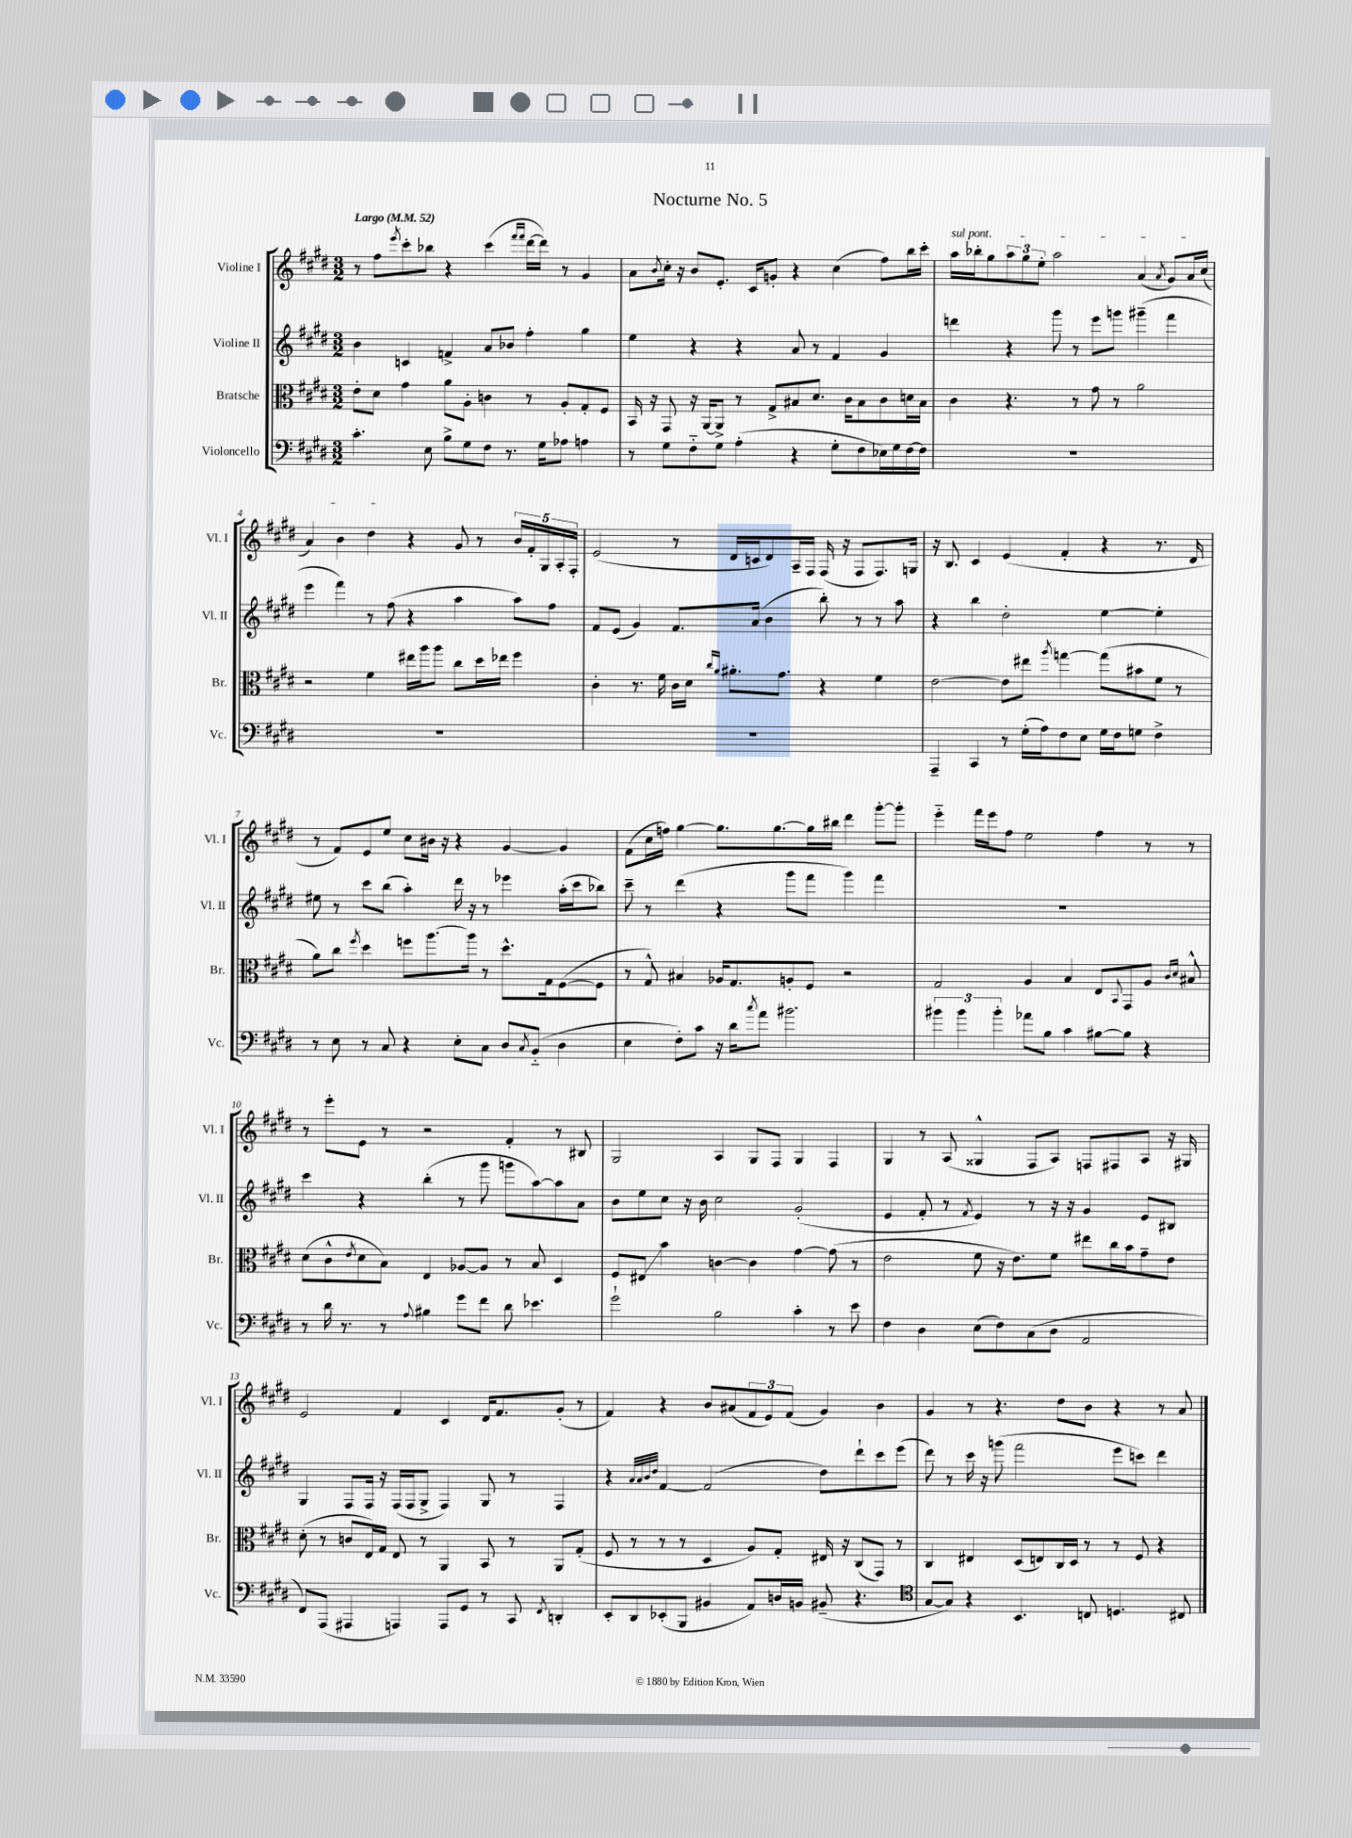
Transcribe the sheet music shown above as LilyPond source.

\header { title = "Nocturne No. 5" }
<<
\new StaffGroup <<
\new Staff = "s0" \with { instrumentName = "Violine I" shortInstrumentName = "Vl. I" } {
    \clef treble \key e \major \numericTimeSignature \time 3/2 \tempo "Largo" 4 = 52
    r8 fis''8 \acciaccatura { e'''8 } cis'''8-. bes''8 r4 cis'''4( \grace { fis'''16 fis'''16 } dis'''16~ dis'''16) r8 gis'4 |
    a'8 \acciaccatura { b'8 } cis''16-. r16 b'8 e'8.-. cis'16 g'8-. r4 cis''4( fis''8) b''16 cis'''16-. |
    \once \override TextSpanner.bound-details.left.text = \markup { \italic "sul pont." } a''16\startTextSpan bes''16-. gis''8 \tuplet 3/2 { a''8 gis''8 e''8-. } a''2 a'4( \acciaccatura { a'8 } gis'8) a'16 cis''16( |
    a'4) b'4 dis''4\stopTextSpan r4 gis'8 r8 \tuplet 5/4 { b'16 fis'16-. gis16 a16-. fis16-. } |
    e'2( r8 dis'16 c'16 dis'8) a16-- fis16 fis16( r16 fis8 fis8.) g16 |
    r16 b8. cis'4 e'4( fis'4-. r4 r8. dis'16 |
    r8 fis'8) e'8 e''8 cis''8 bis'16 r16 r4 gis'4~ gis'4 |
    fis'8( cis''16 f''16) gis''4~ gis''8. gis''8.~ gis''16 bis''16 dis'''4 gis'''8~-. gis'''8-. |
    e'''4-_ fis'''16 e'''16 fis''8 e''2 fis''4 r8 r8 |
    r8 e'''8-. e'8 r8 r2 fis'4-. r8 bis8 |
    gis2 a4 gis8 fis8 gis4 fis4 |
    gis4 r8 a8( gisis4-^ fis8 a8) f8 fis8 a8 r16 gis16 |
    e'2 fis'4 cis'4 dis'16 fis'8. gis'8-.( r8 |
    fis'4) r4 b'8 ais'8( \tuplet 3/2 { fis'8 e'8) fis'8( } gis'4) b'4 |
    gis'4 r8 r4. dis''8 b'8 r4 r8 a'8 \bar "|." |
}
\new Staff = "s1" \with { instrumentName = "Violine II" shortInstrumentName = "Vl. II" } {
    \clef treble \key e \major \numericTimeSignature \time 3/2
    b'4 c'4 f'4-> a'8 bes'8 fis''4-. gis''4 |
    e''4 r4 r4 a'8 r8 fis'4 gis'4 |
    d'''4 r4 gis'''8 r8 e'''8 g'''8 gis'''4--( fis'''4 |
    e'''4 fis'''4) r8 fis''8( r4 a''4 a''8) fis''8 |
    fis'8 e'8( gis'4) fis'8. a'16( b'4 b''8-.) r8 r8 a''8 |
    r4 b''4 dis''2-. e''4~ e''4-. |
    eis''8 r8 cis'''8 b''8( a''4-.) dis'''16 r16 r8 ees'''4 a''16-.( cis'''16 bes''8) |
    cis'''8-- r8 dis'''4( r4 gis'''8 fis'''8 gis'''4) fis'''4 |
    R1. |
    cis'''4 r4 b''4-.( r8 gis'''8 g'''8 a''8~) a''8 a'8 |
    b'8 e''8 cis''8 r16 b'16 cis''2 gis'2-.( |
    e'4 fis'8-. r8 \acciaccatura { fis'8 } e'4) r8 r16 r16 gis'4 e'8 bis8 |
    gis4 fis8 fis16 r16 fis16( fis16 gis8-> fis4) gis8 r8 fis4 |
    r4 \grace { a'32 a'32 b'32 dis''32 } fis'4~ fis'2( dis''8) dis'''8-! cis'''8 e'''8( |
    dis'''8) r8 cis'''16 r16 g'''8( fis'''2 e'''8 c'''8) dis'''4 \bar "|." |
}
\new Staff = "s2" \with { instrumentName = "Bratsche" shortInstrumentName = "Br." } {
    \clef alto \key e \major \numericTimeSignature \time 3/2
    e'8-. dis'8 gis'4 a'8 a8-. c'4 r8 a8-. gis8-. fis8 |
    b,16 r16 gis,8 r16 a,16~ a,8-> r8 gis8-> bis8 dis'8. cis'16 bis8 cis'8 d'16 bis16 |
    cis'4 r4. r8 gis'8 r8 a'2 |
    r2 fis'4 eis''16 a''16 a''8 cis''8 dis''16 ees''16 fis''4 |
    cis'4-. r8. fis'16 cis'16 dis'16 \grace { cis''16 a'16 } ais'8.-. gis'8. r4 fis'4 |
    e'2~ e'8 eis''8 \acciaccatura { a''8 } g''4~ g''8( bis'8 fis'8 r8 |
    a'8) cis''8 \acciaccatura { fis''8 } dis''4 f''8 a''8.~ a''16 r8 dis''8.-^ gis16 fis8~( fis8 |
    r8 gis8-^) bis4 aes16 gis8. a8-. fis8 r2 |
    gis2 a4 b4 e8 \appoggiatura { b,8 } gis,8 a8 \grace { cis'16 dis'16 } bis8-^ |
    dis'8( cis'8-^ \acciaccatura { e'8 } dis'8 b8) e4 aes8~ aes8 r8 b8 dis4 |
    fis8 eis8\glissando b'4 c'4~ c'4 gis'4~ gis'8( r8 |
    e'2 fis'8 r16 e'8.) fis'8 eis''8 cis''16 b'16 gis'8-- e'8 |
    dis'8-.( r8 c'8 e16) gis16 e8 r8 a,4 b,8 r8 a,8 gis8-.( |
    fis8 r8 r8 r8 dis4 a8) gis8-. eis16 r16 cis8( gis,8) r8 |
    cis4 eis4 dis8( e8) cis16 dis16 r8 r8 fis8 r4 \bar "|." |
}
\new Staff = "s3" \with { instrumentName = "Violoncello" shortInstrumentName = "Vc." } {
    \clef bass \key e \major \numericTimeSignature \time 3/2
    cis'4.-. e8 b8-> gis8 fis8 r8. gis16 aes8 a4 |
    r8 gis8 fis8-_ gis8 a4-.( r4 gis8-. fis8 ees16) gis16 fis16~ fis16 |
    R1. |
    R1. |
    R1. |
    a,,4-- cis,4 r8 gis16-.( a16) fis8 e8 gis16 fis16 g8 fis4-> |
    r8 e8 r8 cis8 r4 e8-. cis8 dis8 \acciaccatura { cis8 } b,8-_( dis4 |
    e4 fis8-.) cis'8 r16 dis'16 \acciaccatura { cis''8 } a'8 bis'2. |
    \tuplet 3/2 { bis'4 bis'4 bis'4-. } aes'8 b8 cis'4 bis8~ bis8 r4 |
    r8 dis'16 r8. r8 \appoggiatura { a8 } bis4 gis'8 fis'8 dis'8 ees'4. |
    gis'2-! b2 cis'4-. r8 e'8 |
    fis4 dis4 e8( fis8) cis8( dis8 a,2 |
    fis,8) a,,8( ais,,4 a,,4) a,,8 gis,8 r8 cis,8 \acciaccatura { fis,8 } d,4-. |
    e,8-. dis,8 ees,8-.( b,,8 bis,4 a,8) d16 b,16 bis,8--( r4. |
    \clef tenor gis8~ gis8) r4 b,4. c8 d4. cis8 \bar "|." |
}
>>
>>
